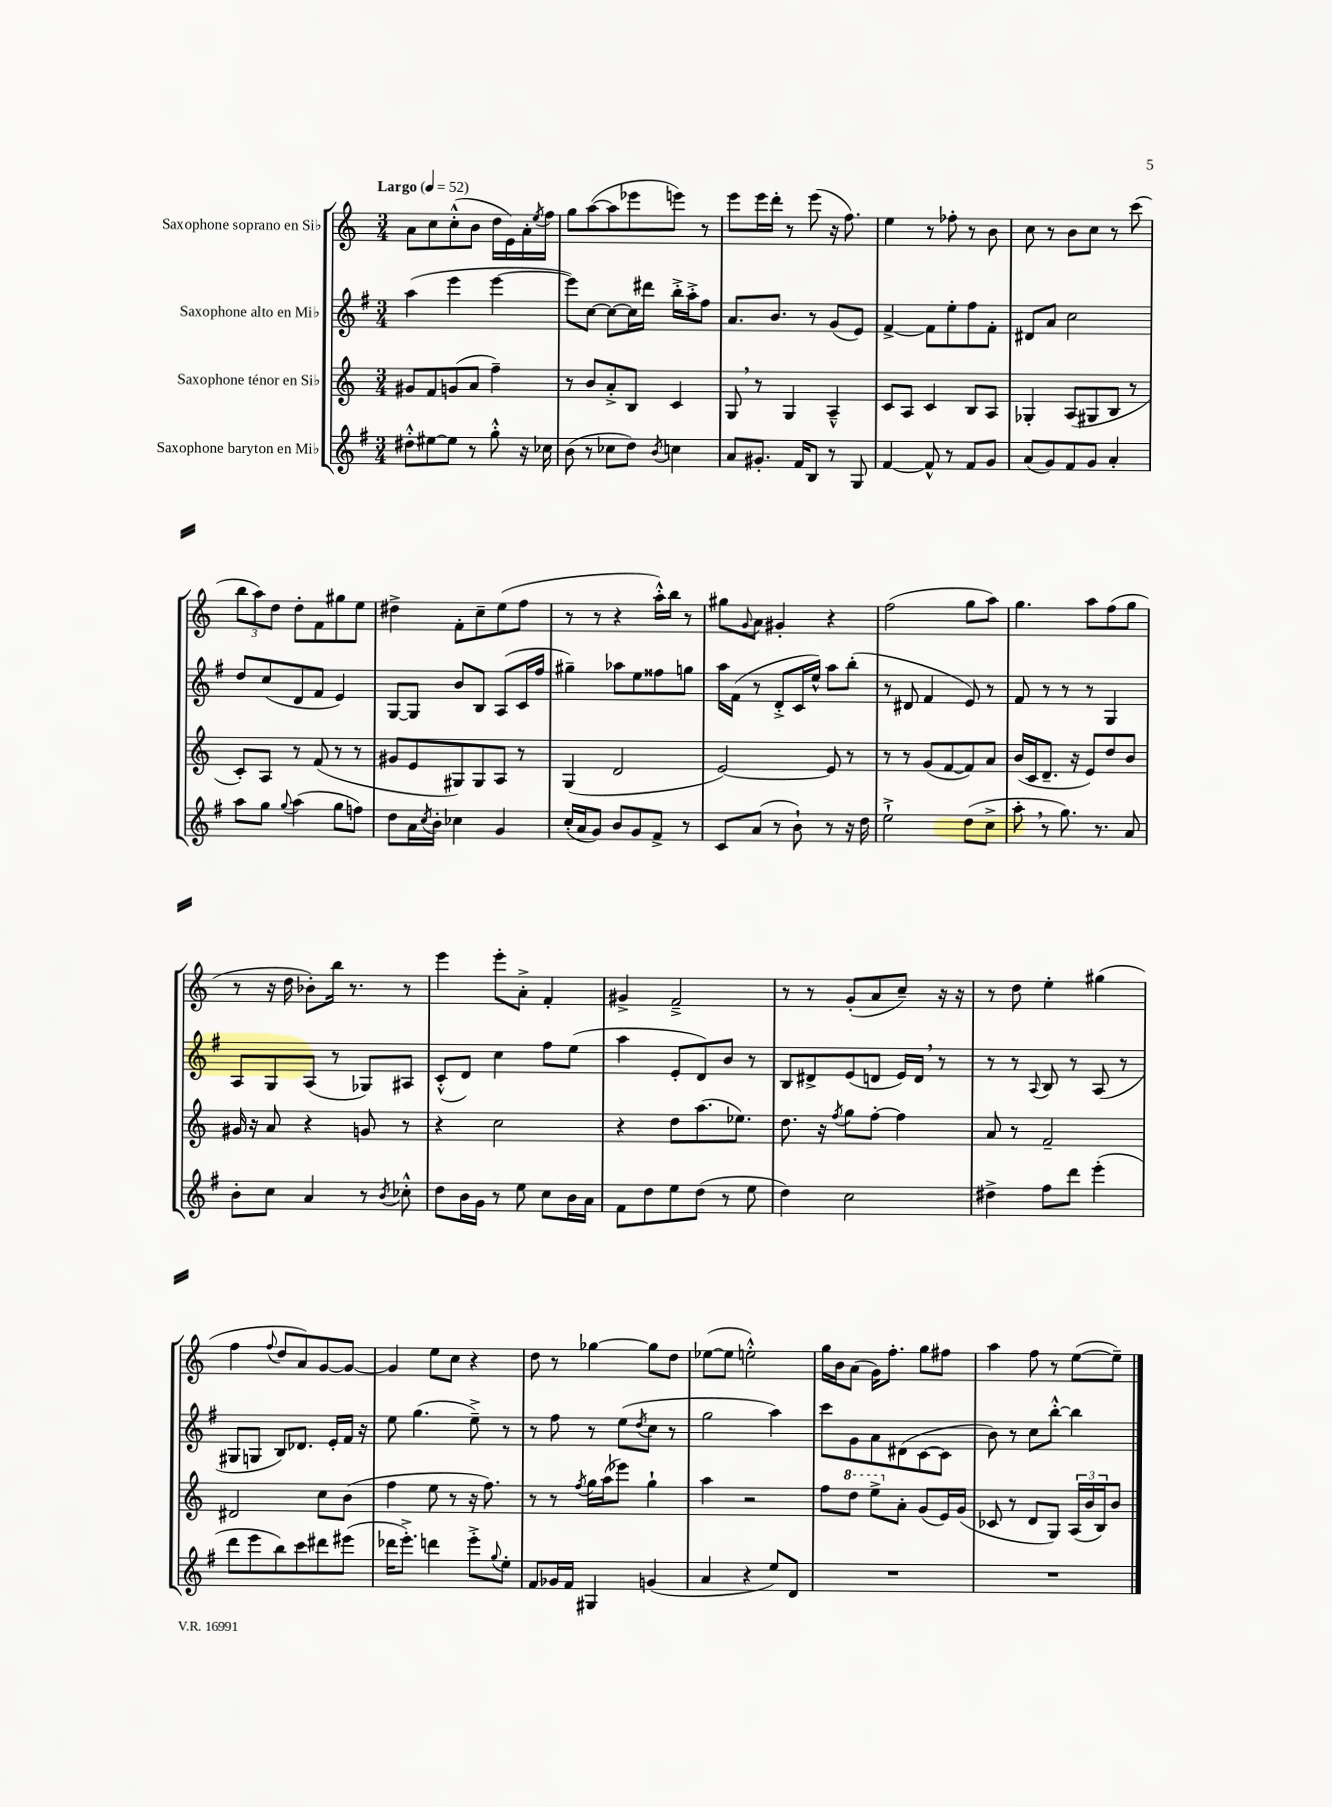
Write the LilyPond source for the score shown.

<<
\new StaffGroup <<
\new Staff = "s0" \with { instrumentName = "Saxophone soprano en Sib" } {
    \clef treble \key c \major \numericTimeSignature \time 3/4 \tempo "Largo" 4 = 52
    a'8 c''8 c''8-.-^( b'8 d''16 e'16) a'16-. \acciaccatura { e''8 } f''16 |
    g''8 a''8~( a''8 ees'''8 e'''8) r8 |
    e'''8 e'''16 d'''16-. r8 e'''8( r16 f''8.) |
    e''4 r8 fes''8-. r8 b'8 |
    c''8 r8 b'8 c''8 r8 c'''8( |
    \tuplet 3/2 { b''8 a''8) d''8 } d''8-. f'8 gis''8 e''8 |
    dis''4-> f'8-. c''8-- e''8( f''8 |
    r8 r8 r4 a''16-.-^) b''16 r8 |
    gis''8 \appoggiatura { g'8 } a'8 gis'4-. r4 |
    f''2( g''8 a''8) |
    g''4. a''8 f''8( g''8 |
    r8 r16 d''16 bes'8-.) b''16 r8. r8 |
    e'''4 e'''8-. a'8-.-> f'4-. |
    gis'4-> f'2---> |
    r8 r8 g'8-.( a'8 c''8--) r16 r16 |
    r8 d''8 e''4-. gis''4( |
    f''4 \appoggiatura { f''8 } d''8 a'8) g'8~ g'8~ |
    g'4 e''8 c''8 r4 |
    d''8 r8 ges''4~ ges''8 d''8 |
    ees''8~( ees''8 e''2-.-^) |
    g''16 b'16 a'8( g'16) f''8.-. g''8 fis''8 |
    a''4 f''8 r8 e''8~( e''8--) \bar "|." |
}
\new Staff = "s1" \with { instrumentName = "Saxophone alto en Mib" } {
    \clef treble \key g \major \numericTimeSignature \time 3/4
    a''4( e'''4 e'''4~ |
    e'''8) c''8~ c''8~ c''16 dis'''16 b''16-.-> a''16-.-> fis''8 |
    a'8. b'8. r8 g'8( e'8) |
    fis'4~-> fis'8 e''8-. fis''8 fis'8-. |
    dis'8 a'8 c''2 |
    d''8 c''8( d'8 fis'8 e'4) |
    g8~ g8 b'8 b8 a8( c'16 fis''16 |
    gis''4--) aes''8 e''8 fisis''8 g''8 |
    a''16 fis'16( r8 d'8-.-> c'16 e''16-^) a''8 b''8-.( |
    r8 dis'8 fis'4 e'8) r8 |
    fis'8 r8 r8 r8 g4 |
    a8 g8 a8( r8 ges8) ais8 |
    c'8-.-^( d'8) c''4 fis''8 e''8( |
    a''4 e'8-. d'8) b'8 r8 |
    b8 dis'8-> e'8( d'8 e'16) d'16 \breathe r8 |
    r8 r8 \appoggiatura { a8 } b8 r8 a8( r8 |
    gis8 g8 b8) des'8. e'16-. fis'16 r16 |
    e''8 g''4.( e''8--->) r8 |
    r8 fis''8 r8 e''8( \acciaccatura { d''8 } c''8 r8 |
    g''2 a''4) |
    c'''8 g'8 a'8 dis'8( c'8~ c'8 |
    b'8) r8 c''8 b''8~-.-^ b''4 \bar "|." |
}
\new Staff = "s2" \with { instrumentName = "Saxophone ténor en Sib" } {
    \clef treble \key c \major \numericTimeSignature \time 3/4
    gis'8 f'8 g'8( a'8 f''4--) |
    r8 b'8 a'8-.-> b8 c'4 |
    g8 \breathe r8 g4 a4---^ |
    c'8 a8 c'4 b8 a8 |
    ges4-. a8( gis8 b8 r8 |
    c'8-.) a8 r8 f'8( r8 r8 |
    gis'8 e'8 gis8) gis8 a8 r8 |
    g4( d'2 |
    e'2~) e'8 r8 |
    r8 r8 g'8( f'8~ f'8) a'8 |
    b'16( c'16 d'8.-- r16 e'8) d''8 b'8 |
    gis'16 r16 a'8 r4 g'8 r8 |
    r4 c''2 |
    r4 d''8 a''8.( ees''8.) |
    d''8. r16 \acciaccatura { f''8 } g''8 f''8~-. f''4 |
    a'8 r8 f'2-- |
    dis'2 c''8 b'8( |
    f''4 e''8 r8 r16 f''8.) |
    r8 r8 \acciaccatura { f''8 } g''16 a''16( ees'''8) g''4-! |
    a''4 r2 |
    f''8 \ottava #1 d'''8 e'''8-> \ottava #0 a'8-. g'8( e'16) g'16( |
    ces'8 r8 d'8 g8) \tuplet 3/2 { a16( b'16 b16) } b'8 \bar "|." |
}
\new Staff = "s3" \with { instrumentName = "Saxophone baryton en Mib" } {
    \clef treble \key g \major \numericTimeSignature \time 3/4
    dis''8-.-^ eis''8~ eis''8 r8 g''8-.-^ r16 ces''16 |
    b'8( r8 ces''8 d''8) \acciaccatura { b'8 } c''4 |
    a'8 gis'8.-. fis'16 b8 r8 g8 |
    fis'4~ fis'8-^ r8 fis'8 g'8 |
    a'8( g'8) fis'8 g'8 a'4-. |
    a''8 g''8 \appoggiatura { g''8 } a''4( g''8 f''8) |
    d''8 a'16 \acciaccatura { c''8 } b'16-. ces''4 g'4 |
    c''16-.( a'16 g'8) b'8 g'8 fis'8-> r8 |
    c'8 a'8( r8 b'8-!) r8 r16 d''16 |
    e''2-!-> d''8( c''8-> |
    a''8-. \breathe r8 g''8.) r8. a'8 |
    b'8-. c''8 a'4 r8 \acciaccatura { b'8 } ces''8-.-^ |
    d''8 b'16 g'16 r8 e''8 c''8 b'16 a'16 |
    fis'8 d''8 e''8 d''8( r8 e''8 |
    d''4) c''2 |
    dis''4-> fis''8 d'''8 e'''4-.( |
    d'''8 e'''8 b''8) c'''8 dis'''8 eis'''8( |
    des'''16 e'''8.-.->) d'''4 e'''8-.-> \appoggiatura { g''8 } e''8-. |
    fis'8 ges'16 fis'16 gis4 g'4( |
    a'4 r4 e''8) d'8 |
    R2. |
    R2. \bar "|." |
}
>>
>>
\layout { \context { \Score \remove "Bar_number_engraver" } }
